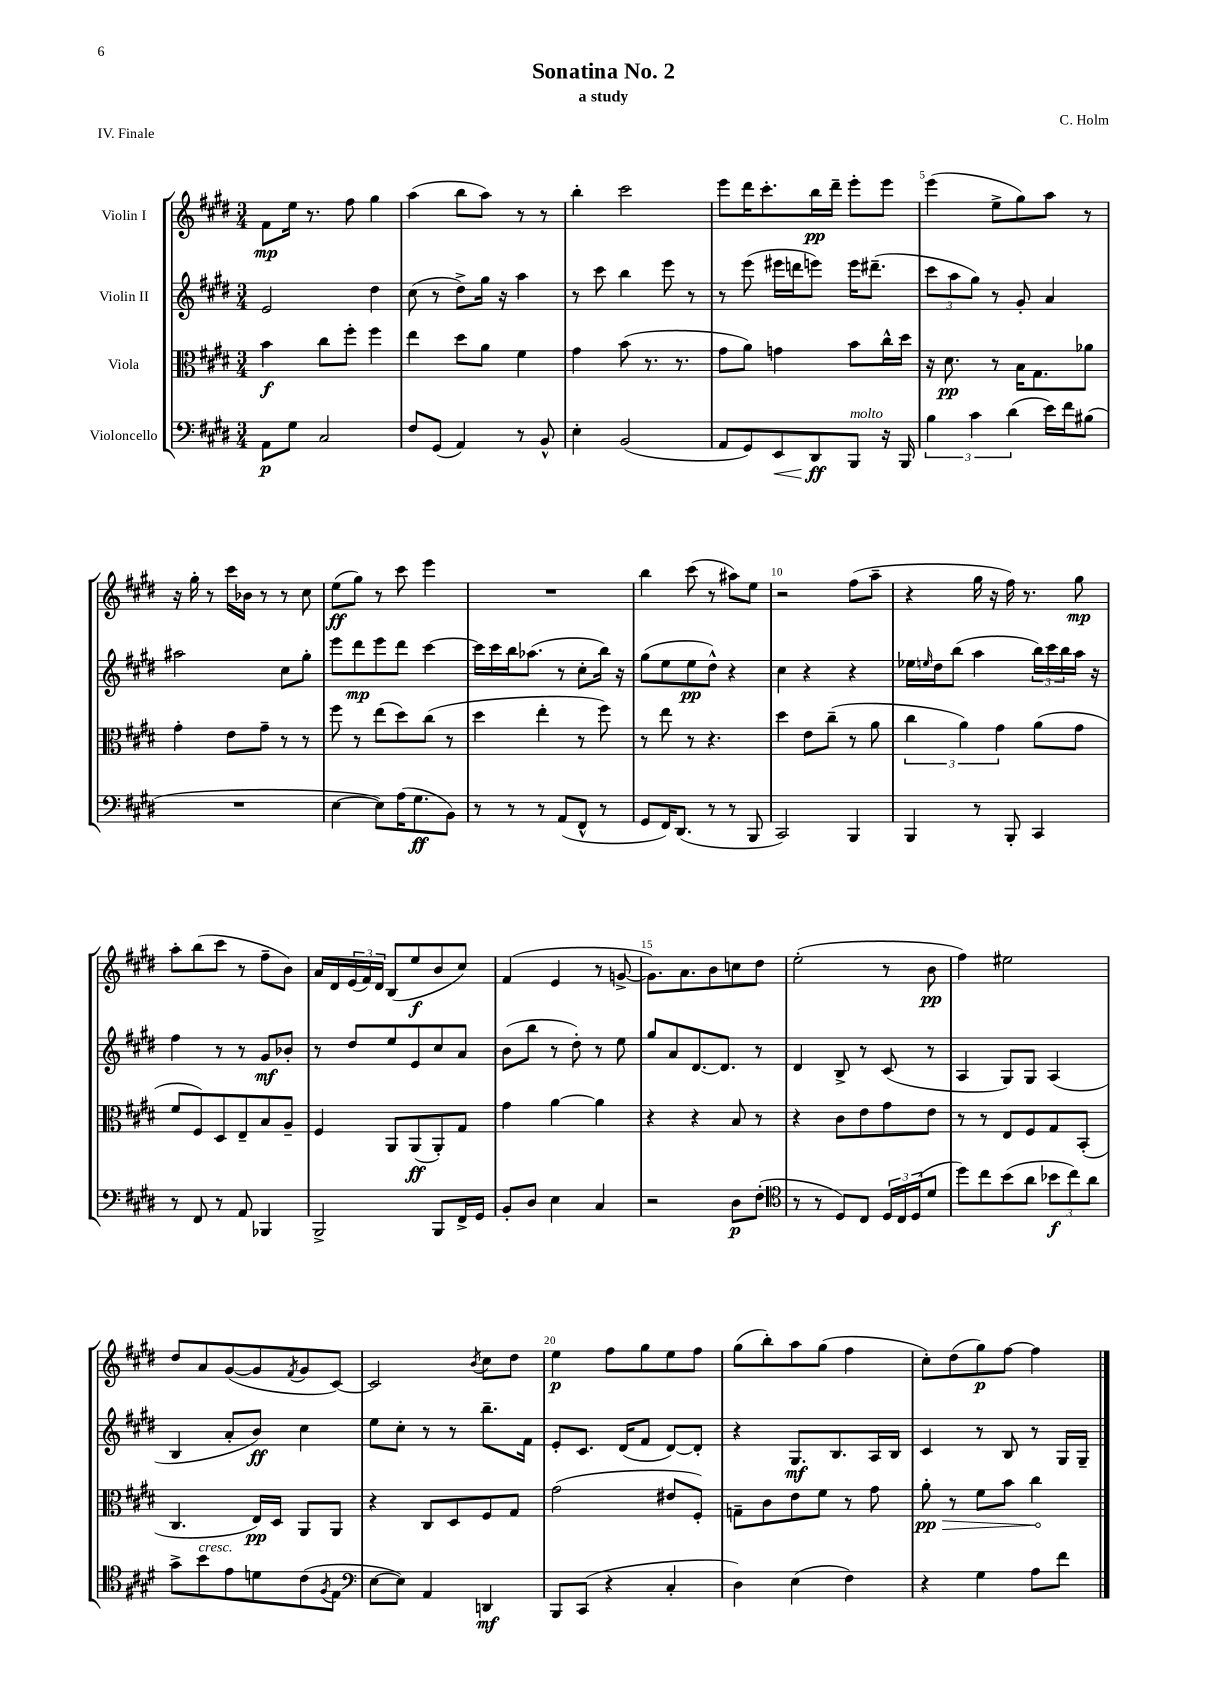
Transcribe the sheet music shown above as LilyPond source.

\header { title = "Sonatina No. 2" composer = "C. Holm" subtitle = "a study" piece = "IV. Finale" }
<<
\new StaffGroup <<
\new Staff = "s0" \with { instrumentName = "Violin I" } {
    \clef treble \key e \major \numericTimeSignature \time 3/4
    fis'8\mp e''16 r8. fis''8 gis''4 |
    a''4( b''8 a''8) r8 r8 |
    b''4-. cis'''2 |
    e'''8 dis'''16 cis'''8.-. b''16\pp dis'''16-- e'''8-. e'''8 |
    e'''4( e''8-> gis''8) a''8 r8 |
    r16 gis''16-. r8 cis'''16 bes'16 r8 r8 cis''8 |
    e''8\ff( gis''8) r8 cis'''8 e'''4 |
    R2. |
    b''4 cis'''8( r8 ais''8) e''8 |
    r2 fis''8( a''8-- |
    r4 gis''16 r16 fis''16) r8. gis''8\mp |
    a''8-. b''8( cis'''8 r8 fis''8-- b'8) |
    a'16 dis'16 \tuplet 3/2 { e'16( fis'16) dis'16 } b8( e''8\f b'8 cis''8) |
    fis'4( e'4 r8 g'8~-> |
    g'8.) a'8. b'8 c''8 dis''8 |
    e''2-.( r8 b'8\pp |
    fis''4) eis''2 |
    dis''8 a'8 gis'8~( gis'8 \acciaccatura { fis'8 } gis'8 cis'8~) |
    cis'2 \acciaccatura { b'8 } cis''8 dis''8 |
    e''4\p fis''8 gis''8 e''8 fis''8 |
    gis''8( b''8-.) a''8 gis''8( fis''4 |
    cis''8-.) dis''8( gis''8\p) fis''8~ fis''4 \bar "|." |
}
\new Staff = "s1" \with { instrumentName = "Violin II" } {
    \clef treble \key e \major \numericTimeSignature \time 3/4
    e'2 dis''4 |
    cis''8( r8 dis''8->) gis''16 r16 a''4 |
    r8 cis'''8 b''4 e'''8 r8 |
    r8 e'''8( eis'''16 d'''16 e'''8) e'''16 dis'''8.--( |
    \tuplet 3/2 { cis'''8 a''8 gis''8) } r8 gis'8-. a'4 |
    ais''2 cis''8 gis''8-. |
    e'''8 dis'''8\mp e'''8 dis'''8 cis'''4~ |
    cis'''16 cis'''16 b''16 aes''8.( r8 cis''8-. b''16) r16 |
    gis''8( e''8 e''8\pp dis''8-^) r4 |
    cis''4 r4 r4 |
    ees''16 \grace { e''16 } dis''16 b''8( a''4 \tuplet 3/2 { b''16) cis'''16 b''16 } a''16 r16 |
    fis''4 r8 r8 gis'8\mf bes'8-. |
    r8 dis''8 e''8 e'8 cis''8 a'8 |
    b'8( b''8 r8 dis''8-.) r8 e''8 |
    gis''8 a'8 dis'8.~ dis'8. r8 |
    dis'4 b8-> r8 cis'8( r8 |
    a4 gis8) gis8 a4( |
    b4 a'8-. b'8\ff) cis''4 |
    e''8 cis''8-. r8 r8 b''8.-- fis'16 |
    e'8-. cis'8. dis'16( fis'8 dis'8~) dis'8-. |
    r4 gis8.\mf b8. a16 b16 |
    cis'4 r8 b8 r8 gis16 gis16-- \bar "|." |
}
\new Staff = "s2" \with { instrumentName = "Viola" } {
    \clef alto \key e \major \numericTimeSignature \time 3/4
    b'4\f cis''8 fis''8-. fis''4 |
    e''4 dis''8 a'8 fis'4 |
    gis'4 b'8( r8. r8. |
    gis'8 a'8) g'4 b'8 cis''16-^ dis''16 |
    r16 dis'8.\pp r8 b16 gis8. aes'8 |
    gis'4-. e'8 gis'8-- r8 r8 |
    fis''8 r8 e''8( dis''8) cis''8( r8 |
    dis''4 e''4-. r8 fis''8) |
    r8 e''8 r8 r4. |
    dis''4 e'8 cis''8--( r8 a'8 |
    \tuplet 3/2 { cis''4 a'4) gis'4 } a'8( gis'8 |
    fis'8 fis8) dis8 e8-- b8 a8-- |
    fis4 a,8 a,8\ff( a,8-.) gis8 |
    gis'4 a'4~ a'4 |
    r4 r4 b8 r8 |
    r4 cis'8 e'8 gis'8 e'8 |
    r8 r8 e8 fis8 gis8 b,8-.( |
    cis4. e16\pp) dis16 a,8 a,8 |
    r4 cis8 dis8 fis8 gis8 |
    gis'2( eis'8 fis8-.) |
    g8-- cis'8 e'8 fis'8 r8 gis'8 |
    \once \override Hairpin.circled-tip = ##t a'8-.\pp\> r8 fis'8 b'8 cis''4\! \bar "|." |
}
\new Staff = "s3" \with { instrumentName = "Violoncello" } {
    \clef bass \key e \major \numericTimeSignature \time 3/4
    a,8\p gis8 cis2 |
    fis8 gis,8( a,4) r8 b,8-^ |
    e4-. b,2( |
    a,8 gis,8) e,8\< dis,8\ff\! b,,8^\markup { \italic "molto" } r16 b,,16 |
    \tuplet 3/2 { b4 cis'4 dis'4( } e'16) fis'16 bis8( |
    R2. |
    e4~ e8) a16( gis8.\ff b,8) |
    r8 r8 r8 a,8( fis,8-^ r8 |
    gis,8 fis,16) dis,8.( r8 r8 b,,8 |
    cis,2) b,,4 |
    b,,4 r8 b,,8-. cis,4 |
    r8 fis,8 r8 a,8 bes,,4 |
    b,,2-> b,,8 fis,16-> gis,16 |
    b,8-. dis8 e4 cis4 |
    r2 dis8\p fis8-.( |
    \clef tenor r8 r8 dis8) cis8 \tuplet 3/2 { dis16 cis16 dis16( } dis'8 |
    dis''8) cis''8 b'8( a'8 \tuplet 3/2 { bes'8\f cis''8) a'8 } |
    gis'8-> b'8^\markup { \italic "cresc." } e'8 d'8 cis'8( \acciaccatura { fis8 } e8 |
    \clef bass e8~ e8) a,4 d,4\mf |
    b,,8 cis,8( r4 cis4-. |
    dis4) e4( fis4) |
    r4 gis4 a8 fis'8 \bar "|." |
}
>>
>>
\layout { \context { \Score \override BarNumber.break-visibility = ##(#f #t #t) barNumberVisibility = #(every-nth-bar-number-visible 5) } }
